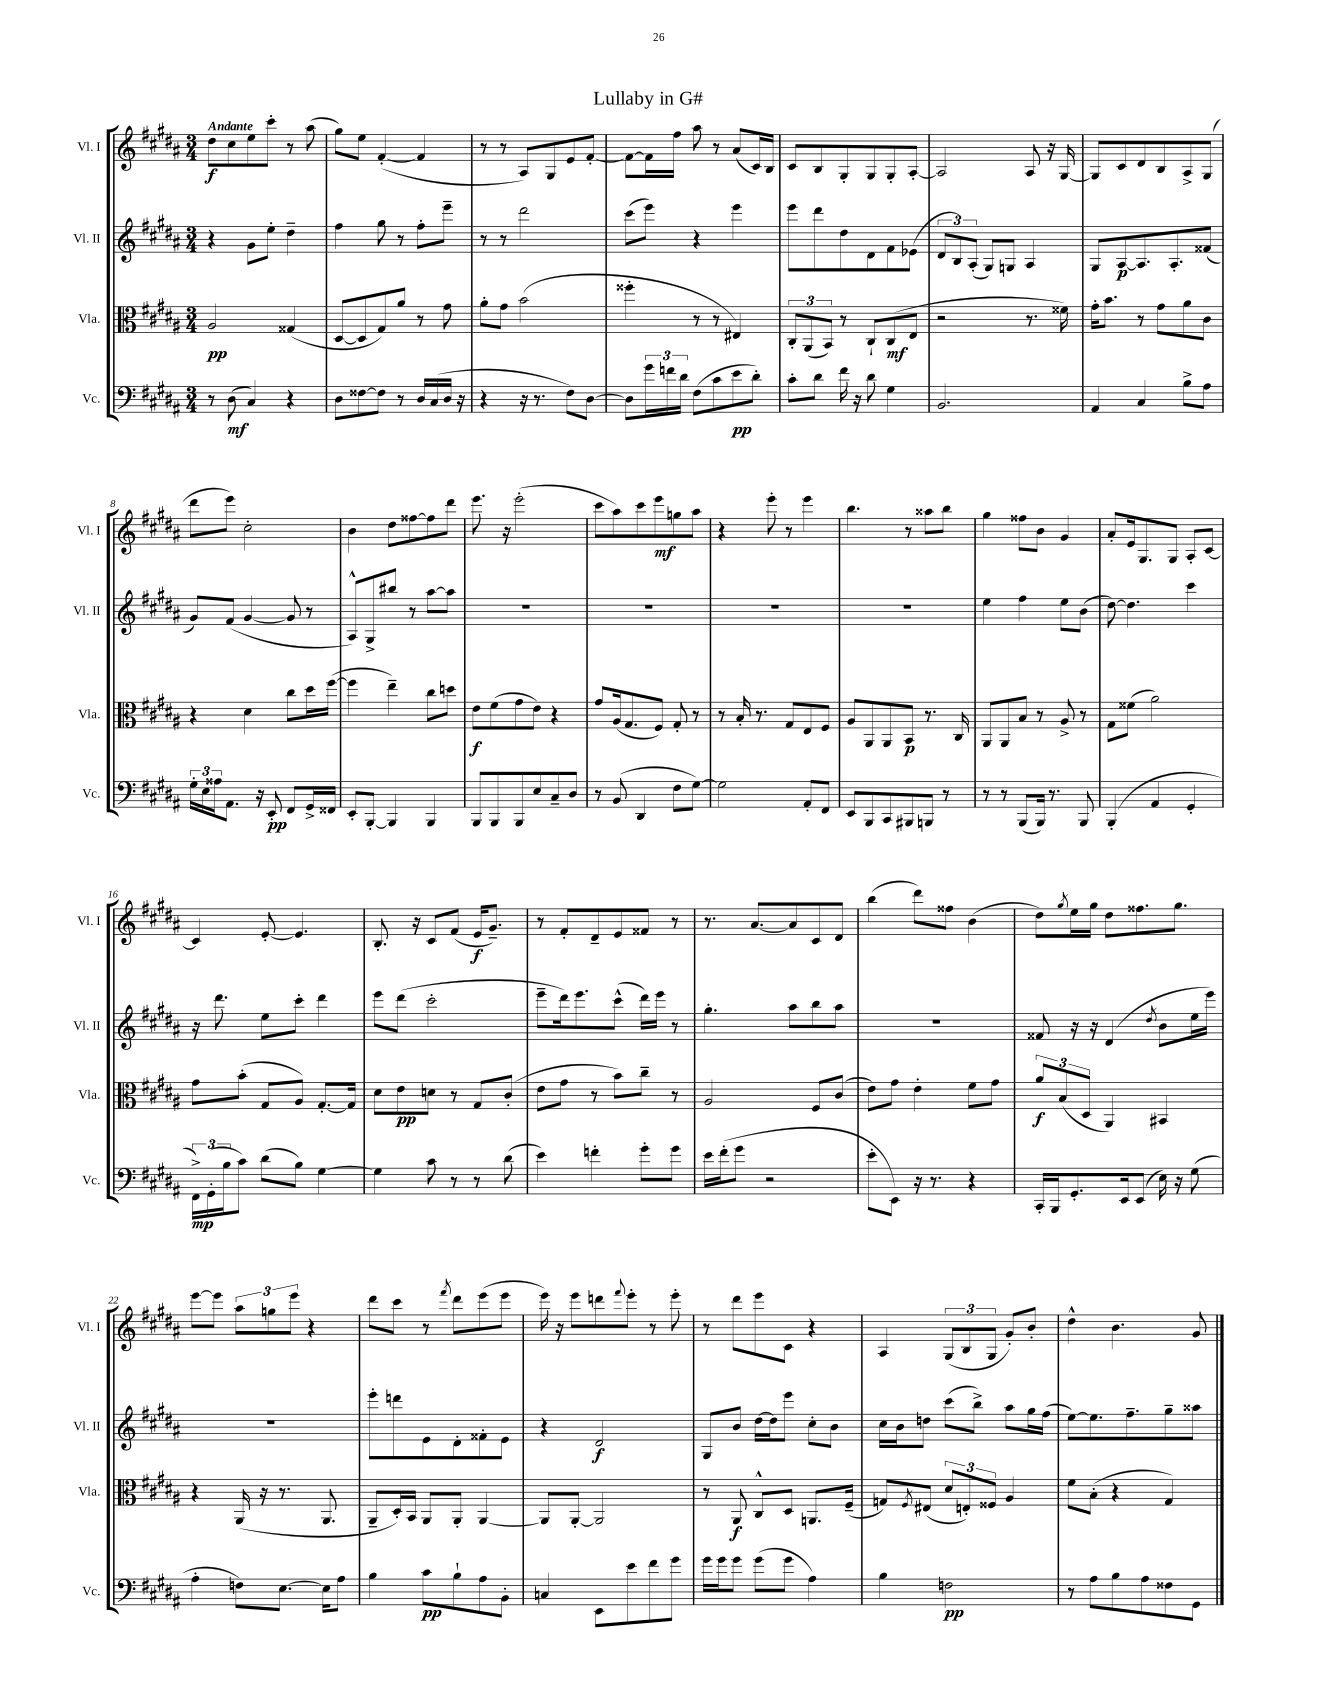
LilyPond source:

\header { title = "Lullaby in G#" }
<<
\new StaffGroup <<
\new Staff = "s0" \with { instrumentName = "Vl. I" shortInstrumentName = "Vl. I" } {
    \clef treble \key b \major \numericTimeSignature \time 3/4 \tempo "Andante"
    dis''8\f cis''8 e''8 cis'''8-. r8 ais''8( |
    gis''8) e''8 fis'4~-.( fis'4 |
    r8 r8 ais8) gis8 e'8 fis'8~-. |
    fis'8~ fis'16 fis''16 ais''8 r8 ais'8( cis'16) b16 |
    cis'8 b8 gis8-. gis8 gis8-. ais8~-. |
    ais2 ais8 r16 gis16~ |
    gis8 cis'8 dis'8 b8 ais8-> gis8( |
    dis'''8 e'''8) cis''2-. |
    b'4 dis''8 fisis''8~ fisis''8 dis'''8 |
    e'''8. r16 e'''2-.( |
    cis'''8 ais''8) cis'''8 e'''8\mf g''8 ais''8 |
    r4 e'''8-. r8 e'''4 |
    b''4. r8 aisis''8 b''8 |
    gis''4 fisis''8 b'8 gis'4 |
    ais'8-. e'16 gis8. gis8 ais8-. cis'8~ |
    cis'4 e'8~-. e'4. |
    b8.-. r16 cis'8 fis'8( e'16\f gis'8.--) |
    r8 fis'8-. dis'8-- e'8 fisis'8 r8 |
    r8. ais'8.~ ais'8 cis'8 dis'8 |
    b''4( dis'''8) fisis''8 b'4( |
    dis''8) \acciaccatura { gis''8 } e''16 gis''16 dis''8 fisis''8. gis''8. |
    e'''8~ e'''8 \tuplet 3/2 { ais''8 g''8 e'''8 } r4 |
    dis'''8 cis'''8 r8 \acciaccatura { fis'''8 } dis'''8 e'''8( e'''8 |
    e'''16) r16 e'''8 d'''8 \appoggiatura { fis'''8 } e'''8-. r8 e'''8-. |
    r8 dis'''8 e'''8 cis'8 r4 |
    ais4 \tuplet 3/2 { gis8( b8 gis8 } gis'8-.) b'8-. |
    dis''4-^ b'4. gis'8 \bar "|." |
}
\new Staff = "s1" \with { instrumentName = "Vl. II" shortInstrumentName = "Vl. II" } {
    \clef treble \key b \major \numericTimeSignature \time 3/4
    r4 gis'8 e''8-. dis''4-- |
    fis''4 gis''8 r8 fis''8-. e'''8-- |
    r8 r8 dis'''2 |
    cis'''8( e'''8) r4 e'''4 |
    e'''8 dis'''8 dis''8 dis'8 fis'8 ees'8( |
    \tuplet 3/2 { dis'8 b8) ais8-.( } gis8) g8 ais4 |
    gis8 ais8~\p ais8. ais8.-. fisis'8( |
    gis'8) fis'8( gis'4~ gis'8 r8 |
    ais8-^) gis8-> bis''8 r8 ais''8~ ais''8 |
    R2. |
    R2. |
    R2. |
    R2. |
    e''4 fis''4 e''8 b'8( |
    dis''8~) dis''4. cis'''4 |
    r16 dis'''8. e''8 cis'''8-. dis'''4 |
    e'''8 dis'''8( cis'''2-. |
    e'''8-- dis'''16) e'''8. cis'''8-^( dis'''16) e'''16 r8 |
    gis''4.-. ais''8 b''8 ais''8 |
    R2. |
    fisis'8 r16 r16 dis'4( \acciaccatura { dis''8 } b'8 e''16 e'''16) |
    R2. |
    e'''8-. d'''8 e'8 dis'8-. fisis'8-. e'8 |
    r4 dis'2\f |
    gis8 b'8 dis''16~ dis''16 e'''8 cis''8-. b'8 |
    cis''16 b'16 d''8 cis'''8( b''8->) ais''8 gis''16 fis''16( |
    e''8~) e''8. fis''8.-- gis''8-- aisis''8 \bar "|." |
}
\new Staff = "s2" \with { instrumentName = "Vla." shortInstrumentName = "Vla." } {
    \clef alto \key b \major \numericTimeSignature \time 3/4
    ais2\pp gisis4( |
    dis8~ dis8 gis8) ais'8 r8 gis'8 |
    ais'8-. gis'8 b'2( |
    fisis''4-. r8 r8 eis4) |
    \tuplet 3/2 { cis8-. ais,8( b,8) } r8 cis8-! cis8\mf( e8 |
    r2 r8. fisis'16) |
    gis'16-. b'8. r8 gis'8 ais'8 cis'8 |
    r4 dis'4 cis''8 dis''16 fis''16~( |
    fis''4 e''4--) cis''8 d''8 |
    e'8\f fis'8( gis'8 e'8) r4 |
    gis'8 ais16( gis8. fis8) gis8-. r8 |
    r8 b16-. r8. gis8 e8 fis8 |
    ais8 ais,8 ais,8 b,8\p r8. cis16 |
    ais,8 ais,8 b8 r8 ais8-> r8 |
    gis8 fisis'8( ais'2) |
    gis'8 b'8-.( gis8 ais8) gis8.~-. gis16 |
    dis'8 e'8\pp d'8 r8 gis8 cis'8-.( |
    e'8 gis'8 r8 b'8) cis''8-- r8 |
    ais2 fis8 cis'8( |
    e'8) gis'8 e'4-. fis'8 gis'8 |
    \tuplet 3/2 { ais'8\f b8( dis8 } ais,4) bis,4 |
    r4 ais,16( r16 r8. ais,8. |
    ais,8-- dis16-.) b,16 ais,8 ais,8-. ais,4~ |
    ais,8 ais,8~-. ais,2 |
    r8 ais,8\f cis8-^ dis8 a,8. fis16--( |
    g8) \acciaccatura { fis8 } eis8( \tuplet 3/2 { dis'8 e8-.) fisis8 } ais4 |
    fis'8 b8-.( r4 gis4) \bar "|." |
}
\new Staff = "s3" \with { instrumentName = "Vc." shortInstrumentName = "Vc." } {
    \clef bass \key b \major \numericTimeSignature \time 3/4
    r8 dis8\mf( cis4) r4 |
    dis8 fisis8~ fisis8 r8 dis16 cis16( dis16 r16 |
    r4 r16 r8. fis8) dis8~ |
    dis8 \tuplet 3/2 { gis'16 f'16 dis'16 } fis8( cis'8 e'8\pp dis'8-.) |
    cis'8-. dis'8 fis'16 r16 dis'8 gis4 |
    b,2. |
    ais,4 cis4 b8-> ais8 |
    \tuplet 3/2 { gis16-. e16 aisis16 } ais,8. r16 e,8-.\pp fis,8 gis,16-> fisis,16 |
    e,8-. b,,8~-. b,,4 b,,4 |
    b,,8 b,,8 b,,8 e8 cis8-- dis8 |
    r8 b,8( dis,4 fis8 gis8~) |
    gis2 ais,8-. fis,8 |
    e,8 b,,8 cis,8 bis,,8 b,,8 r8 |
    r8 r8 b,,8( b,,16) r8. b,,8 |
    b,,4-.( ais,4 gis,4-. |
    \tuplet 3/2 { fis,16->\mp) gis,16-.( b16 } cis'8) dis'8( b8) gis4~ |
    gis4 cis'8 r8 r8 dis'8( |
    e'4) f'4-. gis'8-. gis'8 |
    e'16 fis'16-.( gis'8 r2 |
    e'8-. e,8) r16 r8. r4 |
    cis,16-. b,,16 gis,8.-. e,16 e,8( e16) r16 gis8( |
    ais4-. f8) e8.~ e16 ais8 |
    b4 cis'8\pp b8-! ais8 b,8-. |
    c4 e,8 e'8 fis'8 gis'8 |
    gis'16 gis'16 gis'8 gis'8( gis'8 ais4) |
    b4 f2\pp |
    r8 ais8 b8 ais8 fisis8 gis,8 \bar "|." |
}
>>
>>
